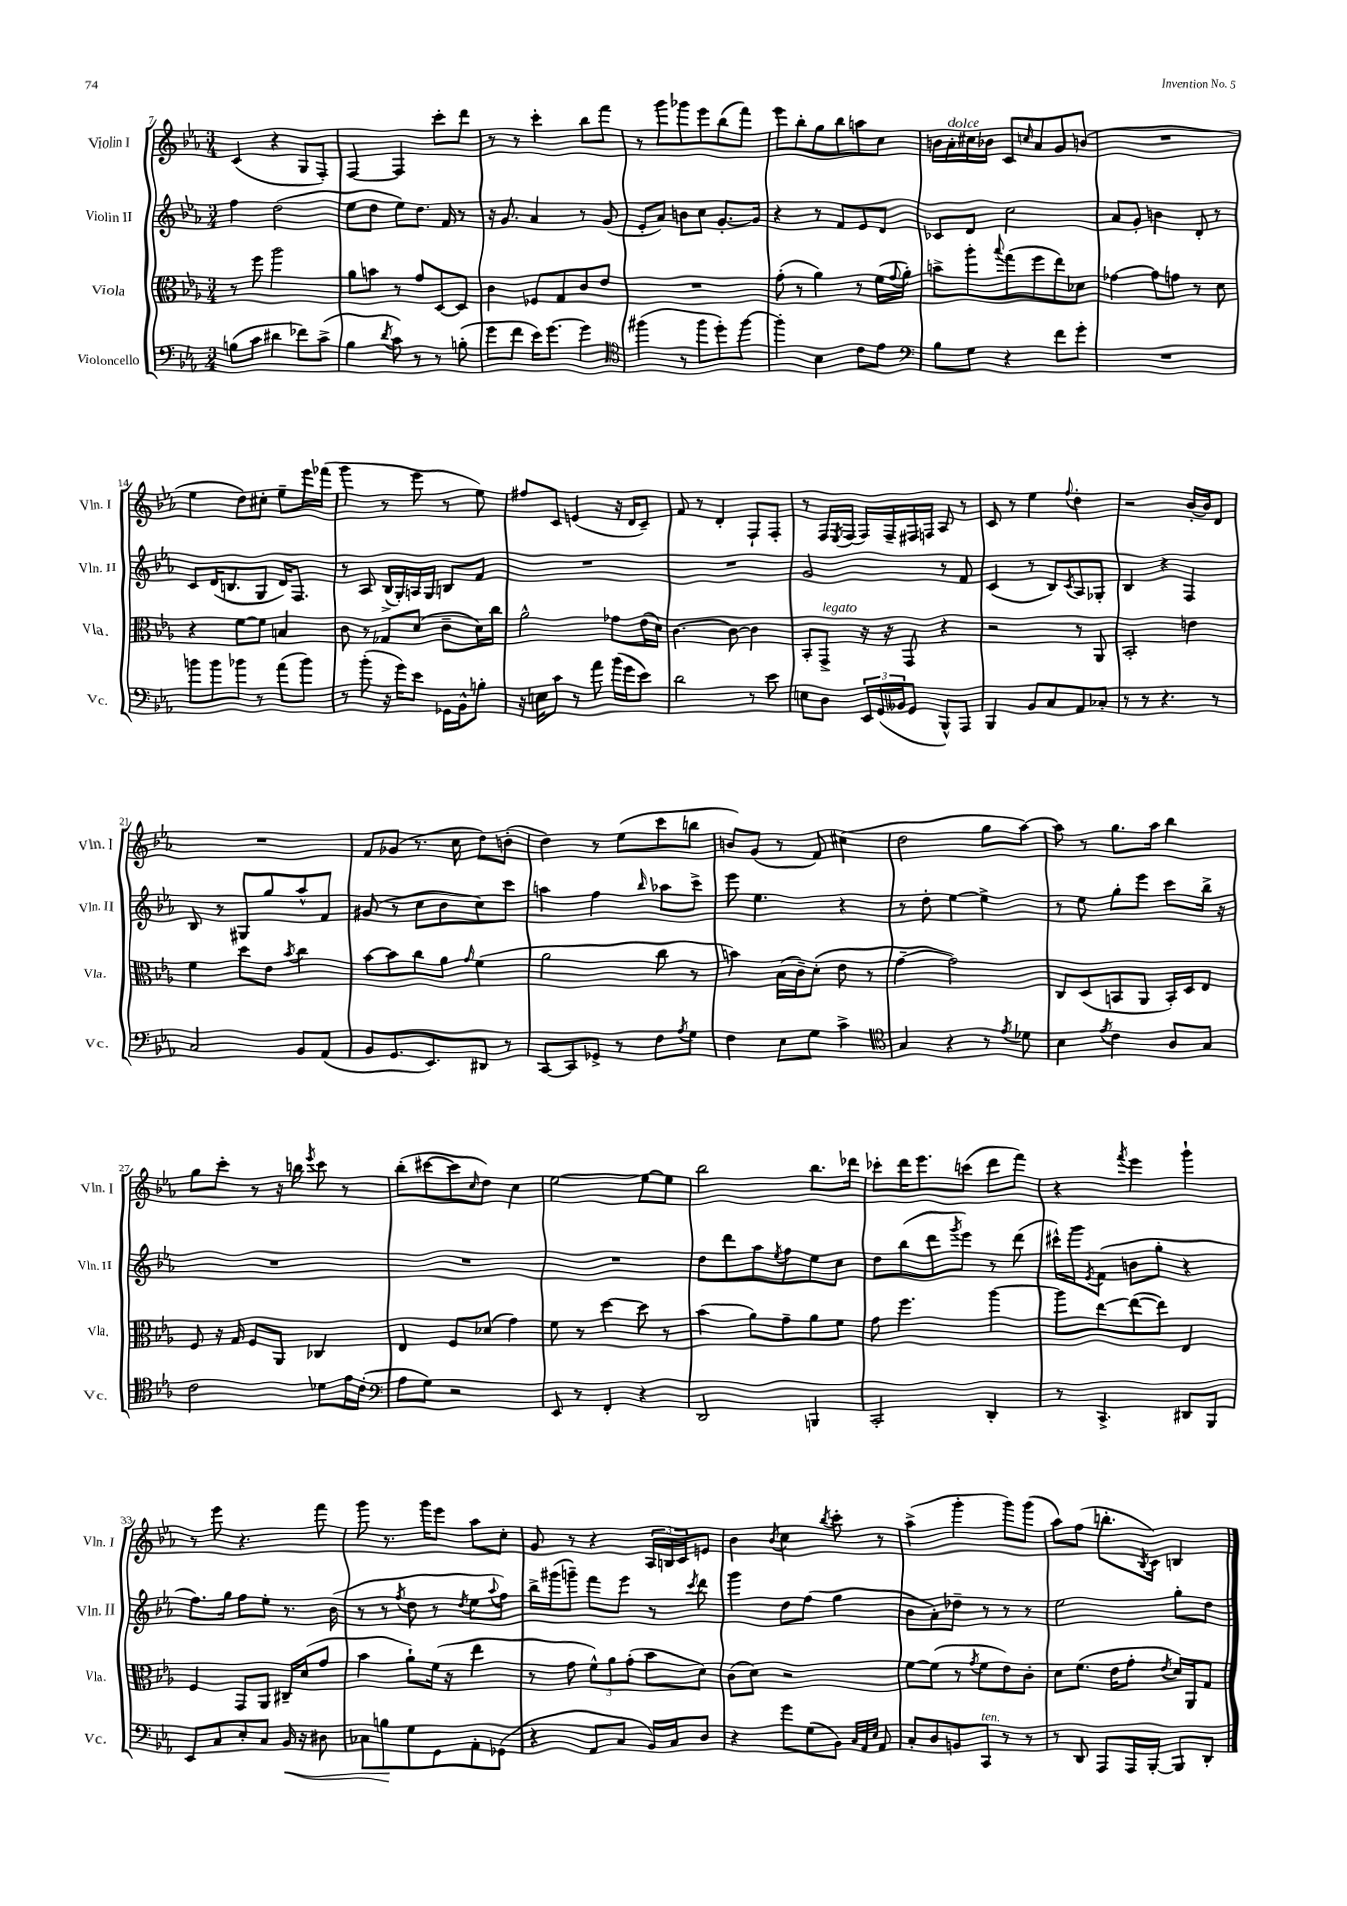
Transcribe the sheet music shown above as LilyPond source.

<<
\new StaffGroup <<
\new Staff = "s0" \with { instrumentName = "Violin I" shortInstrumentName = "Vln. I" } {
    \clef treble \key ees \major \numericTimeSignature \time 3/4
    c'4( r4 g8 f8-.) |
    f4~ f4 c'''8-. d'''8 |
    r8 r8 c'''4-. bes''8 f'''8 |
    r8 g'''8 ges'''8 ees'''8 bes''8( f'''8) |
    ees'''8 bes''8-. g''8 bes''8 a''8 c''8 |
    b'16 aes'16-.^\markup { \italic "dolce" } cis''16 bes'16 c'8 \grace { c''16 } aes'8 g'8 b'8( |
    R2. |
    ees''4 d''8) cis''8-. ees''8-- ees'''16 fes'''16( |
    g'''4 r8 ees'''8 r8 ees''8) |
    fis''8 c'8 e'4( r16 d'16 c'8--) |
    f'8 r8 d'4-. f8-! f8-. |
    r8 f16 \acciaccatura { ees8 } f16( f16) f16-- fis16 f16 aes8 r8 |
    c'8 r8 ees''4 \appoggiatura { f''8 } d''4-. |
    r2 bes'16~-. bes'16 d'8 |
    R2. |
    f'8 ges'8( r8. c''16 d''8) b'8-.( |
    d''4) r8 ees''8( c'''8 b''8 |
    b'8) g'8( r8 f'8) cis''4( |
    d''2 g''8 aes''8~) |
    aes''8 r8 g''8. aes''16 bes''4 |
    g''8 c'''8-. r8 r16 b''16 \acciaccatura { ees'''8 } c'''8 r8 |
    bes''8-.( cis'''8~ cis'''8 \grace { c''16 } d''8) c''4 |
    ees''2~ ees''8~ ees''8 |
    bes''2 bes''8. des'''16 |
    ces'''8-. d'''16 ees'''8. c'''8( d'''8 f'''8) |
    r4 \acciaccatura { f'''8 } ees'''4 g'''4-! |
    r8 ees'''8 r4. f'''8 |
    g'''8 r8. g'''16 ees'''8 aes''8 c''8-. |
    g'8 r8 r4 \tuplet 3/2 { aes16 b16 c'16 } e'8 |
    bes'4 \acciaccatura { bes'8 } c''4 \acciaccatura { bes''8 } c'''8-. r8 |
    aes''4->( g'''4-. g'''8) g'''8( |
    aes''8) f''8( b''8.-. \acciaccatura { bes8 } c'16) b4 \bar "|." |
}
\new Staff = "s1" \with { instrumentName = "Violin II" shortInstrumentName = "Vln. II" } {
    \clef treble \key ees \major \numericTimeSignature \time 3/4
    f''4 d''2( |
    ees''8 d''8 ees''8) d''8. f'16 r8 |
    r16 g'8. aes'4 r8 g'8( |
    ees'8-. aes'8) b'8 c''8 g'8.~-. g'16 |
    r4 r8 f'8 ees'8 d'8 |
    ces'8 d'8 c''2 |
    aes'8 g'8-. b'4 d'8-. r8 |
    c'8 d'16( b8. g8 d'16) f8. |
    r8 aes8 bes16->( g16-.) a16 g16 b8 f'8 |
    R2. |
    R2. |
    g'2 r8 f'8 |
    c'4( r8 bes8) \acciaccatura { c'8 } aes8 ges8-. |
    bes4 r4 f4 |
    bes8 r8 gis8 g''8 aes''8-^ f'8 |
    gis'8( r8 c''8 bes'8 c''8) c'''8 |
    a''4 f''4 \grace { bes''16 } aes''8 c'''8-> |
    ees'''8 ees''4. r4 |
    r8 d''8-. ees''4~ ees''4-> |
    r8 ees''8 g''8-. ees'''8 c'''8 bes''16-> r16 |
    R2. |
    R2. |
    R2. |
    d''8 d'''8 aes''8 \acciaccatura { ees''8 } f''8 ees''8 c''8 |
    d''8 bes''8( d'''8 \acciaccatura { g'''8 } ees'''8) r8 d'''8( |
    cis'''16-^) g'''16 \acciaccatura { ees'8 } f'8( b'8 g''8-. r4 |
    f''8.) g''16 f''8 ees''8-. r8. bes'16( |
    r8 r8 \acciaccatura { f''8 } d''8 r8 \acciaccatura { d''8 } ees''8 \appoggiatura { aes''8 } f''8) |
    bes''16-> gis'''16( g'''8--) f'''8 ees'''8 r8 \acciaccatura { c'''8 } d'''8 |
    g'''4 d''8 f''8( g''4 |
    bes'8 aes'8-.) des''8-- r8 r8 r8 |
    ees''2 g''8-. d''8 \bar "|." |
}
\new Staff = "s2" \with { instrumentName = "Viola" shortInstrumentName = "Vla." } {
    \clef alto \key ees \major \numericTimeSignature \time 3/4
    r8 f''8 aes''2 |
    aes'8 b'8 r8 g'8 d8~ d8 |
    c'4 fes8 g8 c'8 ees'8 |
    R2. |
    g'8-.( r8 aes'4) r8 f'16( \appoggiatura { g'8 } aes'16-.) |
    b'8-> aes''8-. \appoggiatura { bes''8 } g''8( f''8 ees''8) des'8 |
    ges'4~ ges'8 g'8 r8 d'8 |
    r4 f'8~ f'8 b4 |
    c'8 r8 ges8 d'8( c'8-- d'16) c''16 |
    aes'2-^ ges'8 ees'16( d'16) |
    c'4.~ c'8~ c'4 |
    bes,8-. g,8->^\markup { \italic "legato" } r16 r16 g,8 r4 |
    r2 r8 aes,8 |
    bes,2-. e'4 |
    f'4 d''8 ees'8 \acciaccatura { bes'8 } c''4 |
    bes'8~ bes'8 c''8 aes'8 \grace { g'16 } f'4( |
    aes'2 c''8 r8 |
    b'4) bes16( c'16--) d'8-.( ees'8 r8 |
    g'4~-- g'2) |
    c8 d8( b,8 aes,8 b,16-.) d16 ees8 |
    f8 r16 g16 f8 aes,8 ces4 |
    ees4 f8 des'8( g'4) |
    f'8 r8 d''4~ d''8 r8 |
    bes'4( aes'8) g'8-- aes'8 f'8 |
    g'8 f''4. aes''4~ |
    aes''8 ees''8~ ees''8~( ees''8) ees4 |
    f4 g,8 aes,8 cis16-- d'16( g'8 |
    bes'4 aes'8-!) f'16( r16 ees''4 |
    r8 g'8 \tuplet 3/2 { f'8-^) aes'8 g'8-.( } bes'8 d'8) |
    c'8( d'8) r2 |
    f'8~ f'8( r8 \acciaccatura { g'8 } f'8 ees'8) c'8-. |
    d'8 f'8.( ees'16 g'8-. \acciaccatura { ees'8 } d'16) aes,16 g8 \bar "|." |
}
\new Staff = "s3" \with { instrumentName = "Violoncello" shortInstrumentName = "Vc." } {
    \clef bass \key ees \major \numericTimeSignature \time 3/4
    b8( c'8 dis'4 fes'8) c'8->( |
    bes4 \acciaccatura { d'8 } c'8) r8 r8 b8-.( |
    g'8 f'8 ees'16) g'8.~ g'4 |
    \clef tenor fis''4( r8 fis''8 d''8-.) fis''8~ |
    fis''4-. bes4 c'8 ees'8 |
    \clef bass bes8 g8 r4 f'8 g'8-. |
    R2. |
    b'8 b'8 bes'8 r8 aes'8( bes'8) |
    r8 bes'8-.( r16 g'16) ees'8 ges,16 bes,16-^ b8-. |
    r16 e16 c'8 r8 aes'8 bes'16( g'16 ees'8) |
    d'2 r8 ees'8 |
    e8 d8 \tuplet 3/2 { ees,16 g,16( beses,16 } g,8 bes,,8-^) aes,,8 |
    bes,,4 bes,8 c8 aes,8 ces8-. |
    r8 r8 r4. r8 |
    c2 bes,8 aes,8( |
    bes,8 g,8. ees,8.) dis,8 r8 |
    c,8~ c,8 ges,8-> r8 f8 \acciaccatura { aes8 } g8 |
    f4 ees8 g8 c'4-> |
    \clef tenor g4 r4 r8 \acciaccatura { ees'8 } des'8 |
    bes4 \acciaccatura { ees'8 } c'4 aes8 g8 |
    c'2 des'8 ees'16 c'16-.( |
    \clef bass aes8 g8) r2 |
    ees,8 r8 f,4-. r4 |
    d,2 b,,4 |
    c,2-. d,4-. |
    r8 c,4.-> dis,8 bes,,8 |
    ees,8 c8 ees8-. c8 bes,16\< r16 dis8 |
    ces8 b8\! g8 g,8 aes,8-. ges,8( |
    r4 aes,8 c8 bes,16) c16 d8 |
    r4 g'8 g8( bes,8) \grace { c32 aes,32 ees32 } aes,8 |
    c8-. d8 b,8 c,8^\markup { \italic "ten." } r8 r8 |
    r8 d,8 aes,,8 aes,,16 bes,,16~-. bes,,8 d,8-. \bar "|." |
}
>>
>>
\layout { \context { \Score currentBarNumber = #7 } }
